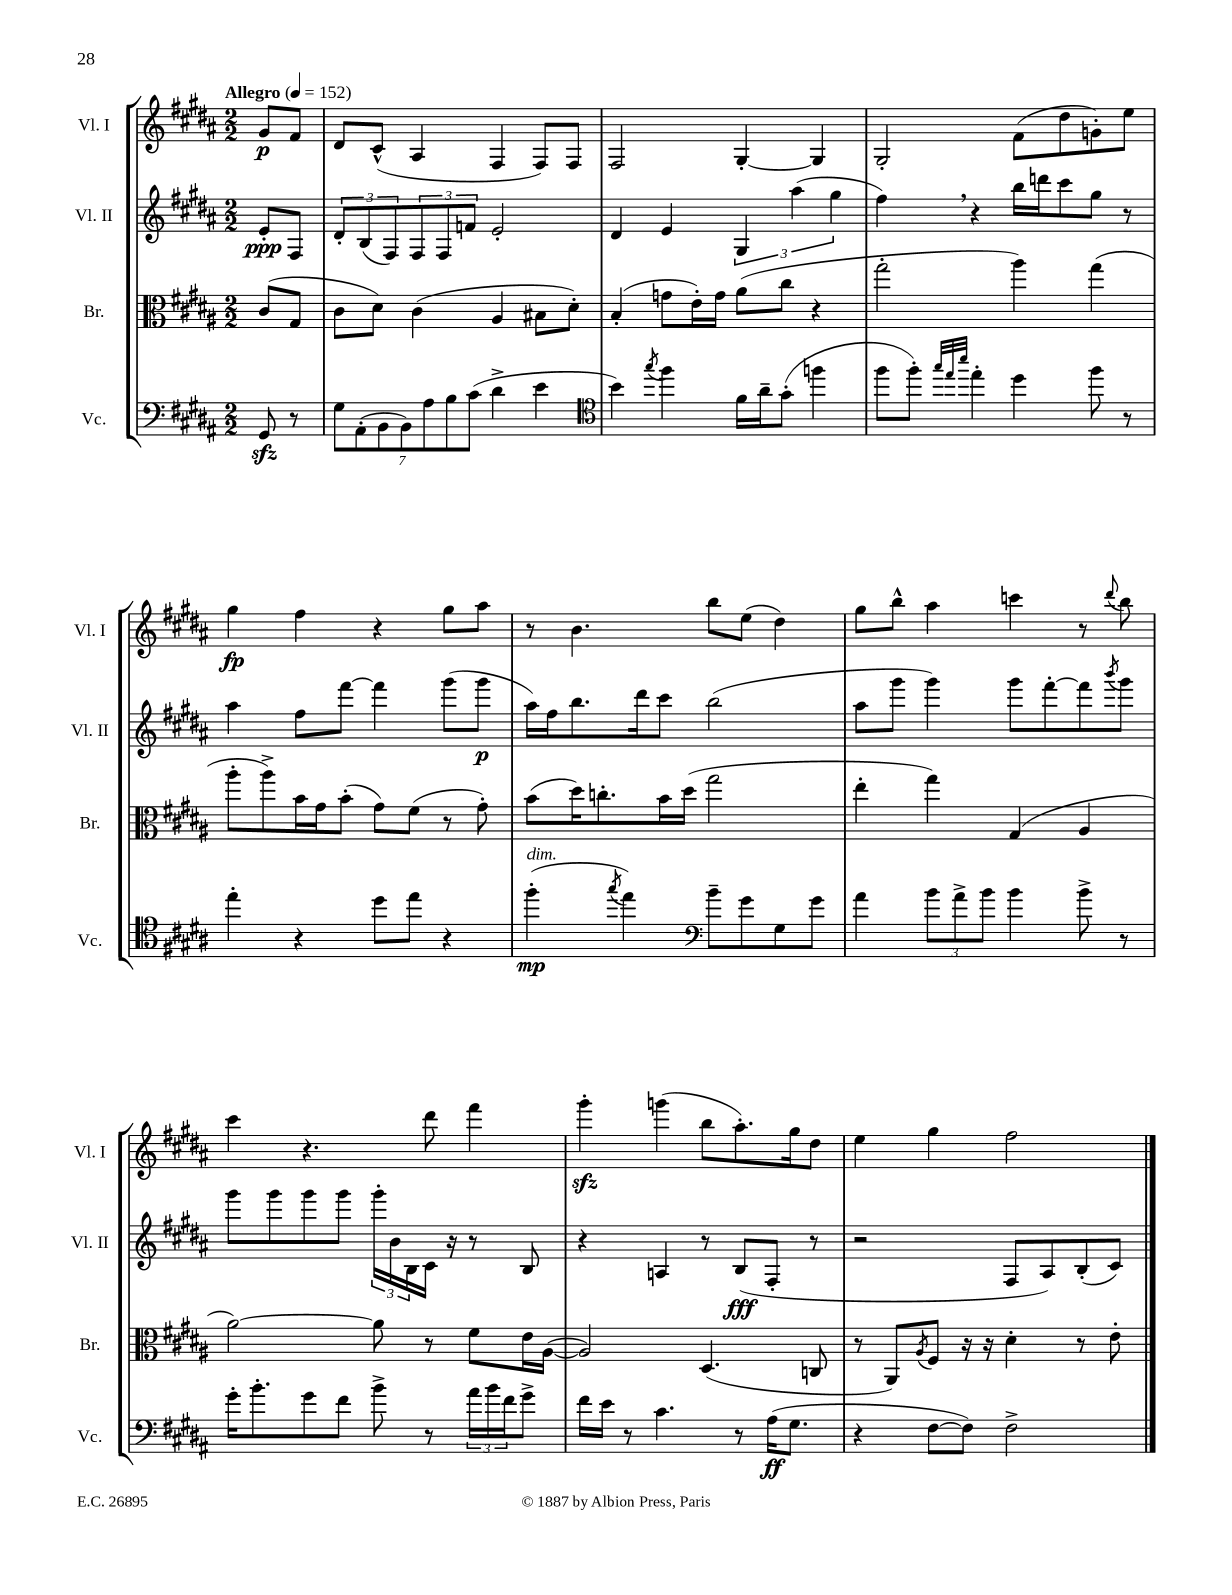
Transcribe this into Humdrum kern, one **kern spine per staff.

**kern	**kern	**kern	**kern
*staff4	*staff3	*staff2	*staff1
*clefF4	*clefC3	*clefG2	*clefG2
*k[f#c#g#d#a#]	*k[f#c#g#d#a#]	*k[f#c#g#d#a#]	*k[f#c#g#d#a#]
*M2/2	*M2/2	*M2/2	*M2/2
*MM152	*MM152	*MM152	*MM152
8GG#/	(8c#/L	8e'/L	8g#/L
8r	8G#/J	8F#/J	8f#/J
=	=	=	=
14G#\L	8c#\L	12d#'/L	8d#/L
(14AA#'\	.	.	.
.	.	(12B/	.
.	8d#\J)	.	(8c#^^/J
14BB\	.	.	.
.	.	12F#/)	.
14BB\)	.	.	.
.	(4c#\	12F#/	4A#/
14A#\	.	.	.
.	.	12F#/	.
14B\	.	.	.
.	.	12f/J	.
(14c#\J	.	.	.
4d#^\	4A#/	2e'/	4F#/
4e\	8B#\L	.	8F#/L)
.	8d#'\J)	.	8F#/J
=	=	=	=
*clefC4	*	*	*
4b\)	(4B'/	4d#/	2F#/
8qgg#/	.	.	.
4ff#\	8g\L	4e/	.
.	16e'\L)	.	.
.	16g\JJ	.	.
16f#\LL	(8a#\L	6G#/	[4G#'/
16a#~\J	.	.	.
(8g#'\J	8cc#\J	.	.
.	.	(6aa#\	.
4ff\	4r	.	4G#/]
.	.	6gg#\	.
=	=	=	=
8ff#\L	2gg#'\	4ff#\)	2G#'/
8ff#'\J)	.	.	.
32qqgg#/LLL	.	.	.
32qqee/	.	.	.
32qqbb/JJJ	.	.	.
4ee'\	.	4r	.
4dd#\	4aa#\)	16bb\LL	(8f#\L
.	.	16ddd\J	.
.	.	8ccc#\	8dd#\
8ff#\	(4gg#\	8gg#\J	8g'\)
8r	.	8r	8ee\J
=	=	=	=
4ee'\	8aa#'\L	4aa#\	4gg#\
.	8aa#^\)	.	.
4r	16b\L	8ff#\L	4ff#\
.	16g#\J	.	.
.	(8b'\J	[8fff#\J	.
8dd#\L	8g#\L)	4fff#\]	4r
8ee\J	(8f#\J	.	.
4r	8r	(8ggg#\L	8gg#\L
.	8g#'\)	8ggg#\J	8aa#\J
=	=	=	=
(4ff#'\	(8b\L	16aa#\LL)	8r
.	.	16ff#\J	.
.	16dd#\K)	8.bb\	4.b\
.	8.cc'\	.	.
8qgg#/	.	.	.
4ee\)	.	.	.
.	.	16ddd#\k	.
.	16b\L	8ccc#\J	.
.	(16dd#\JJ	.	.
*clefF4	*	*	*
8b~\L	2gg#\	(2bb\	8bb\L
8g#\	.	.	(8ee\J
8G#\	.	.	4dd#\)
8g#\J	.	.	.
=	=	=	=
4a#\	4ee'\	8aa#\L	8gg#\L
.	.	8ggg#\J	8bb^^\J
12b\L	4gg#\)	4ggg#\)	4aa#\
12a#^\	.	.	.
12b\J	.	.	.
4b\	(4G#/	8ggg#\L	4ccc\
.	.	[8fff#'\	.
8b^\	4A#/	8fff#\]	8r
.	.	8qbbb/	8qqddd#/
8r	.	8ggg#\J	8bb\
=	=	=	=
16g#'\LK	[2a#\)	8ggg#\L	4ccc#\
8.b'\	.	.	.
.	.	8ggg#\	.
8g#\	.	8ggg#\	4.r
8f#\J	.	8ggg#\J	.
8b^\	8a#\]	24ggg#'\LL	.
.	.	24b\	.
.	.	24B\	.
8r	8r	16c#\JJ	8ddd#\
.	.	16r	.
24a#\LL	8f#\L	8r	4fff#\
24b\	.	.	.
24f#\J	.	.	.
8g#^\J	16e\L	8B/	.
.	([16A#\JJ	.	.
=	=	=	=
16f#\LL	2A#/])	4r	4ggg#'\
16e\JJ	.	.	.
8r	.	.	.
4.c#\	.	4A/	(4ggg\
.	(4.D#/	8r	8bb\L
8r	.	(8B/L	8.aa#'\)
(16A#\LK	.	8F#'/J	.
8.G#\J	.	.	16gg#\k
.	8C/	8r	8dd#\J
=	=	=	=
4r	8r	2r	4ee\
.	8AA#/L)	.	.
.	8qA#/	.	.
[8F#\L	8F#/J	.	4gg#\
8F#\]J)	16r	.	.
.	16r	.	.
2F#^\	4d#'\	8F#/L	2ff#\
.	.	8A#/)	.
.	8r	(8B'/	.
.	8e'\	8c#/J)	.
==	==	==	==
*-	*-	*-	*-
